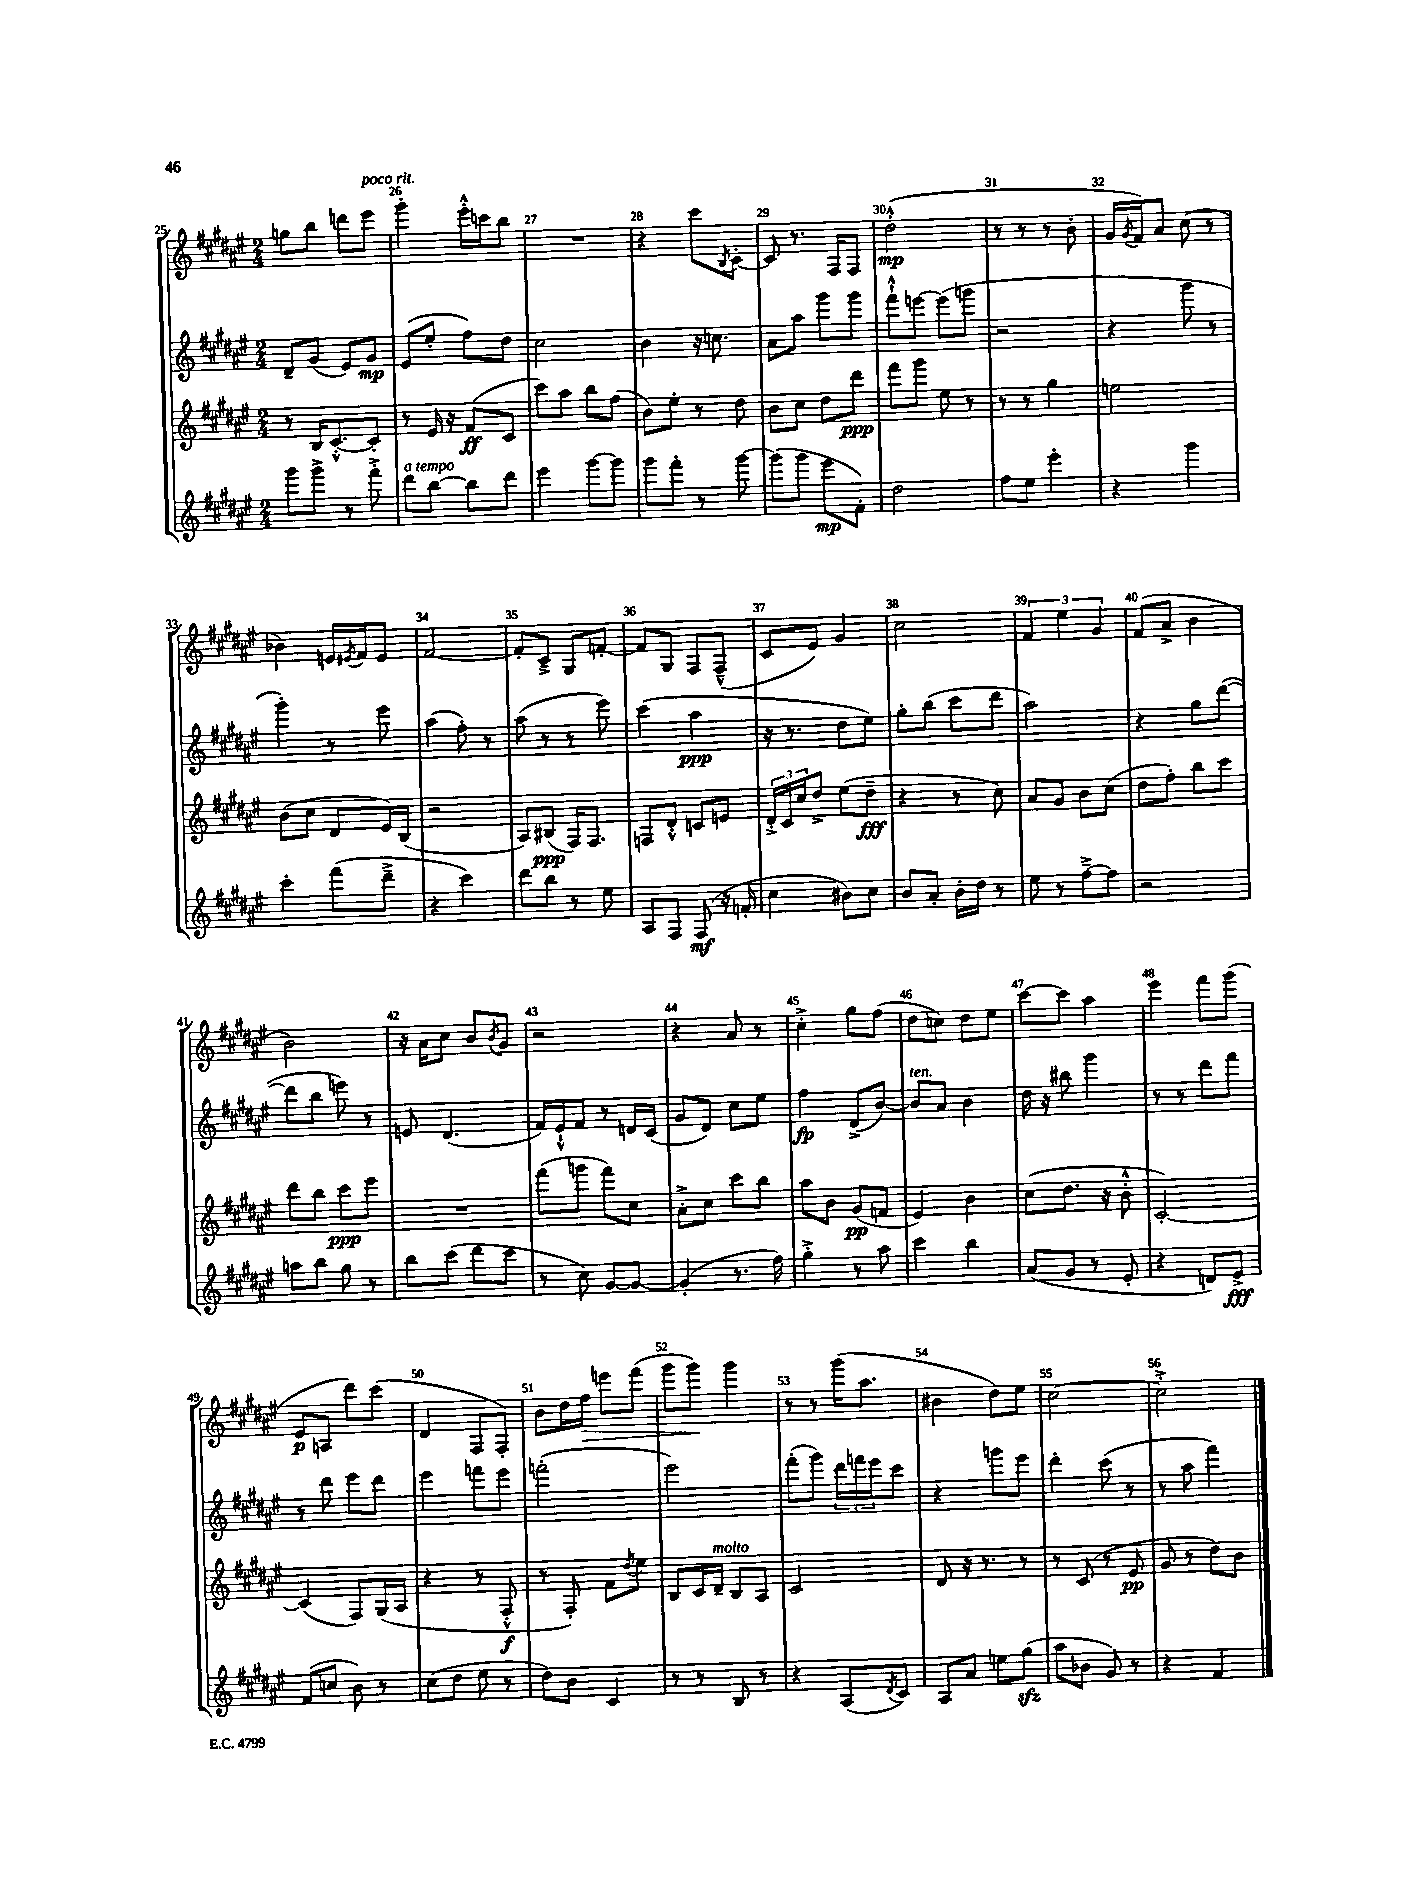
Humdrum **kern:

**kern	**kern	**kern	**kern
*staff4	*staff3	*staff2	*staff1
*clefG2	*clefG2	*clefG2	*clefG2
*k[f#c#g#d#a#e#]	*k[f#c#g#d#a#e#]	*k[f#c#g#d#a#e#]	*k[f#c#g#d#a#e#]
*M2/4	*M2/4	*M2/4	*M2/4
8ggg#\L	8r	8d#~/L	8gg\L
8ggg#^\J	16B/LK	(8g#/J	8bb\J
.	[8.c#'^^/	.	.
8r	.	8e#/L)	8ddd\L
8fff#'^\	8c#'/]J	8g#/J	8eee#\J
=	=	=	=
8ddd#\L	8r	(8e#/L	4ggg#'\
[8bb\J	16e#/	8ee#'/J	.
.	16r	.	.
8bb\]L	(8f#/L	8ff#\L)	16eee#'^^\LL
.	.	.	16ccc\J
8ddd#\J	8c#/J	8dd#\J	8bb\J
=	=	=	=
4eee#\	8ccc#\L)	2cc#\	2r
.	8aa#\J	.	.
[8ggg#\L	8bb\L	.	.
8ggg#\]J	(8ff#\J	.	.
=	=	=	=
8ggg#\L	8b\L)	4b\	4r
8fff#'\J	8ee#'\J	.	.
8r	8r	16r	8ccc#\L
.	.	8.cc\	.
.	.	.	8qB/
[8ggg#\	8dd#\	.	[8c#'\J
=	=	=	=
(8ggg#\]L	8b\L	8a#\L	8c#/]
8ggg#\J	8cc#\J	8aa#\J	8.r
8eee#\L	8dd#\L	8ggg#\L	.
.	.	.	16F#/LK
8f#'\J)	8ddd#\J	8ggg#\J	8F#/J
=	=	=	=
2dd#\	8fff#\L	8fff#`^^\L	(2dd#'^^\
.	8ggg#\J	[8eee\J	.
.	8ee#\	(8eee\]L	.
.	8r	8ggg\J	.
=	=	=	=
8ff#\L	8r	2r	8r
8ee#\J	8r	.	8r
4eee#'\	4gg#\	.	8r
.	.	.	8b'\
=	=	=	=
4r	2ee\	4r	16g#/LL
.	.	.	8qg#/
.	.	.	16f#/J)
.	.	.	8a#/J
4ggg#\	.	8ggg#\	(8cc#\
.	.	8r	8r
=	=	=	=
4ccc#'\	(8b\L	4ggg#'\)	4b-\)
.	8cc#\J	.	.
(8fff#\L	8d#/L	8r	16e/LL
.	.	.	8qe#/
.	.	.	16f#/J
8ddd#~^\J	16e#/L)	8eee#\	8e#/J
.	(16B/JJ	.	.
=	=	=	=
4r	2r	(4aa#\	[2f#/
4ccc#\)	.	8ff#'\)	.
.	.	8r	.
=	=	=	=
8ddd#\L	8A#/L)	(8aa#\	8f#'/]L
8bb\J	(8B#/J	8r	8c#~^/J
8r	16F#/LK)	8r	8G#/L
.	8.F#/J	.	.
8ee#\	.	8eee#\)	[8f'/J
=	=	=	=
8A#/L	8F/L	(4ccc#\	8f/]L
8F#/J	8d#'^^/J	.	8G#/J
(8F#/	8c/L	4aa#\	8F#/L
16r	8e/J	.	(8F#~^^/J
16f'/	.	.	.
=	=	=	=
4cc#\	24d#'^/LL	16r	8c#/L
.	24c#/	.	.
.	.	8.r	.
.	24cc#/J	.	.
.	8dd#^/J	.	8e#/J)
8b#\L)	(8ee#\L	8dd#\L	4g#/
8cc#\J	8dd#~\J	8ee#\J)	.
=	=	=	=
8b/L	4r	8gg#'\L	2cc#\
8a#'/J	.	(8bb\J	.
16b'\LL	8r	8ccc#\L	.
16dd#\JJ	.	.	.
8r	8cc#\)	8ddd#\J	.
=	=	=	=
8ee#\	8a#/L	2aa#\)	6f#/
8r	8g#/J	.	.
.	.	.	6ee#\
[8ff#~^\L	8b\L	.	.
.	.	.	6g#/
8ff#\]J	(8cc#\J	.	.
=	=	=	=
2r	8dd#\L	4r	(8f#/L
.	8ff#'\J)	.	8a#^/J
.	8bb\L	8gg#\L	4b\
.	8ccc#\J	([8ddd#\J	.
=	=	=	=
8aa\L	8ddd#\L	8ddd#\]L	2b\)
8bb\J	8bb\J	8bb\J	.
8gg#\	8ccc#\L	8eee\)	.
8r	8eee#\J	8r	.
=	=	=	=
8bb\L	2r	8e/	16r
.	.	.	16a#\LK
(8ccc#\J	.	(4.d#/	8cc#\J
8ddd#\L	.	.	8b/L
.	.	.	8qb/
8ccc#\J	.	.	8g#/J
=	=	=	=
8r	(8fff#\L	16f#/LL)	2r
.	.	16e#`^^/J	.
8cc#\)	8ggg\J	8f#/J	.
[8g#/L	8fff#\L)	8r	.
8g#/_J	8cc#\J	16d/LL	.
.	.	(16c#/JJ	.
=	=	=	=
(4g#'/]	8a#'^\L	8g#/L	4r
.	8cc#\J	8d#/J)	.
8.r	8ccc#\L	8cc#\L	8a#/
.	8bb\J	8ee#\J	8r
16ff#\)	.	.	.
=	=	=	=
4gg#'^\	8aa#\L	4ff#\	4cc#'^\
.	8b\J	.	.
8r	(8g#/L	(8d#^/L	8gg#\L
8aa#\	8f/J	[8b/J)	(8ff#\J
=	=	=	=
4ccc#\	4e#/)	8b/]L	8dd#\L
.	.	8a#/J	8cc\J)
4bb\	4b\	4b\	8dd#\L
.	.	.	8ee#\J
=	=	=	=
(8a#/L	(8cc#\L	16dd#\	[8ccc#\L
.	.	16r	.
8g#/J	8.dd#\J	8bb#\	8ccc#\]J
8r	.	4ggg#\	4aa#\
.	16r	.	.
8e#'/	8b'^^\	.	.
=	=	=	=
4r	[2c#'/)	8r	4eee#\
.	.	8r	.
8d/L)	.	8ddd#\L	8fff#\L
8e#^/J	.	8fff#\J	(8ggg#\J
=	=	=	=
(8f#/L	(4c#/]	8r	8e#/L
8cc/J	.	8ddd#\	8A/J
8b\)	8F#/L)	8eee#\L	8ddd#\L)
8r	(16G#/L	8ddd#\J	(8ccc#\J
.	16A#/JJ	.	.
=	=	=	=
(8cc#\L	4r	4eee#\	4d#/
8dd#\J	.	.	.
8ee#\	8r	8fff\L	8F#/L
8r	8F#'^^/	8eee#\J	8F#'/J)
=	=	=	=
8dd#\L)	8r	(2fff'\	8b\L
8b\J	8F#'/)	.	16dd#\L
.	.	.	16ff#\JJ
4c#/	8f#\L	.	8eee\L
.	8qdd#/	.	.
.	8ee#\J	.	(8fff#\J
=	=	=	=
8r	8B/L	2eee#\)	8ggg#\L
8r	16c#/L	.	8ggg#\J)
.	16d#~/JJ	.	.
8B/	8B/L	.	4ggg#\
8r	8A#/J	.	.
=	=	=	=
4r	2c#/	(8fff#'\L	8r
.	.	8ggg#\J)	8r
(8A#/L	.	24ddd#\LL	(16ggg#\LK
.	.	24fff\	.
.	.	.	8.aa#\J
.	.	24eee#\J	.
8qd#/	.	.	.
8c#/J)	.	8ccc#\J	.
=	=	=	=
8A#/L	8d#/	4r	4b#\
8a#/J	16r	.	.
.	8.r	.	.
8ee\L	.	8ggg\L	8dd#\L)
(8gg#\J	8r	8eee#\J	8ee#\J
=	=	=	=
8aa#\L	8r	4ddd#'\	[2cc#\
8b-\J	(8c#/	.	.
8g#/)	8r	(8ccc#\	.
8r	8e#/	8r	.
=	=	=	=
4r	8g#/	8r	2cc#'^\]
.	8r	8aa#\	.
4f#/	8dd#\L)	4fff#\)	.
.	8b\J	.	.
==	==	==	==
*-	*-	*-	*-
